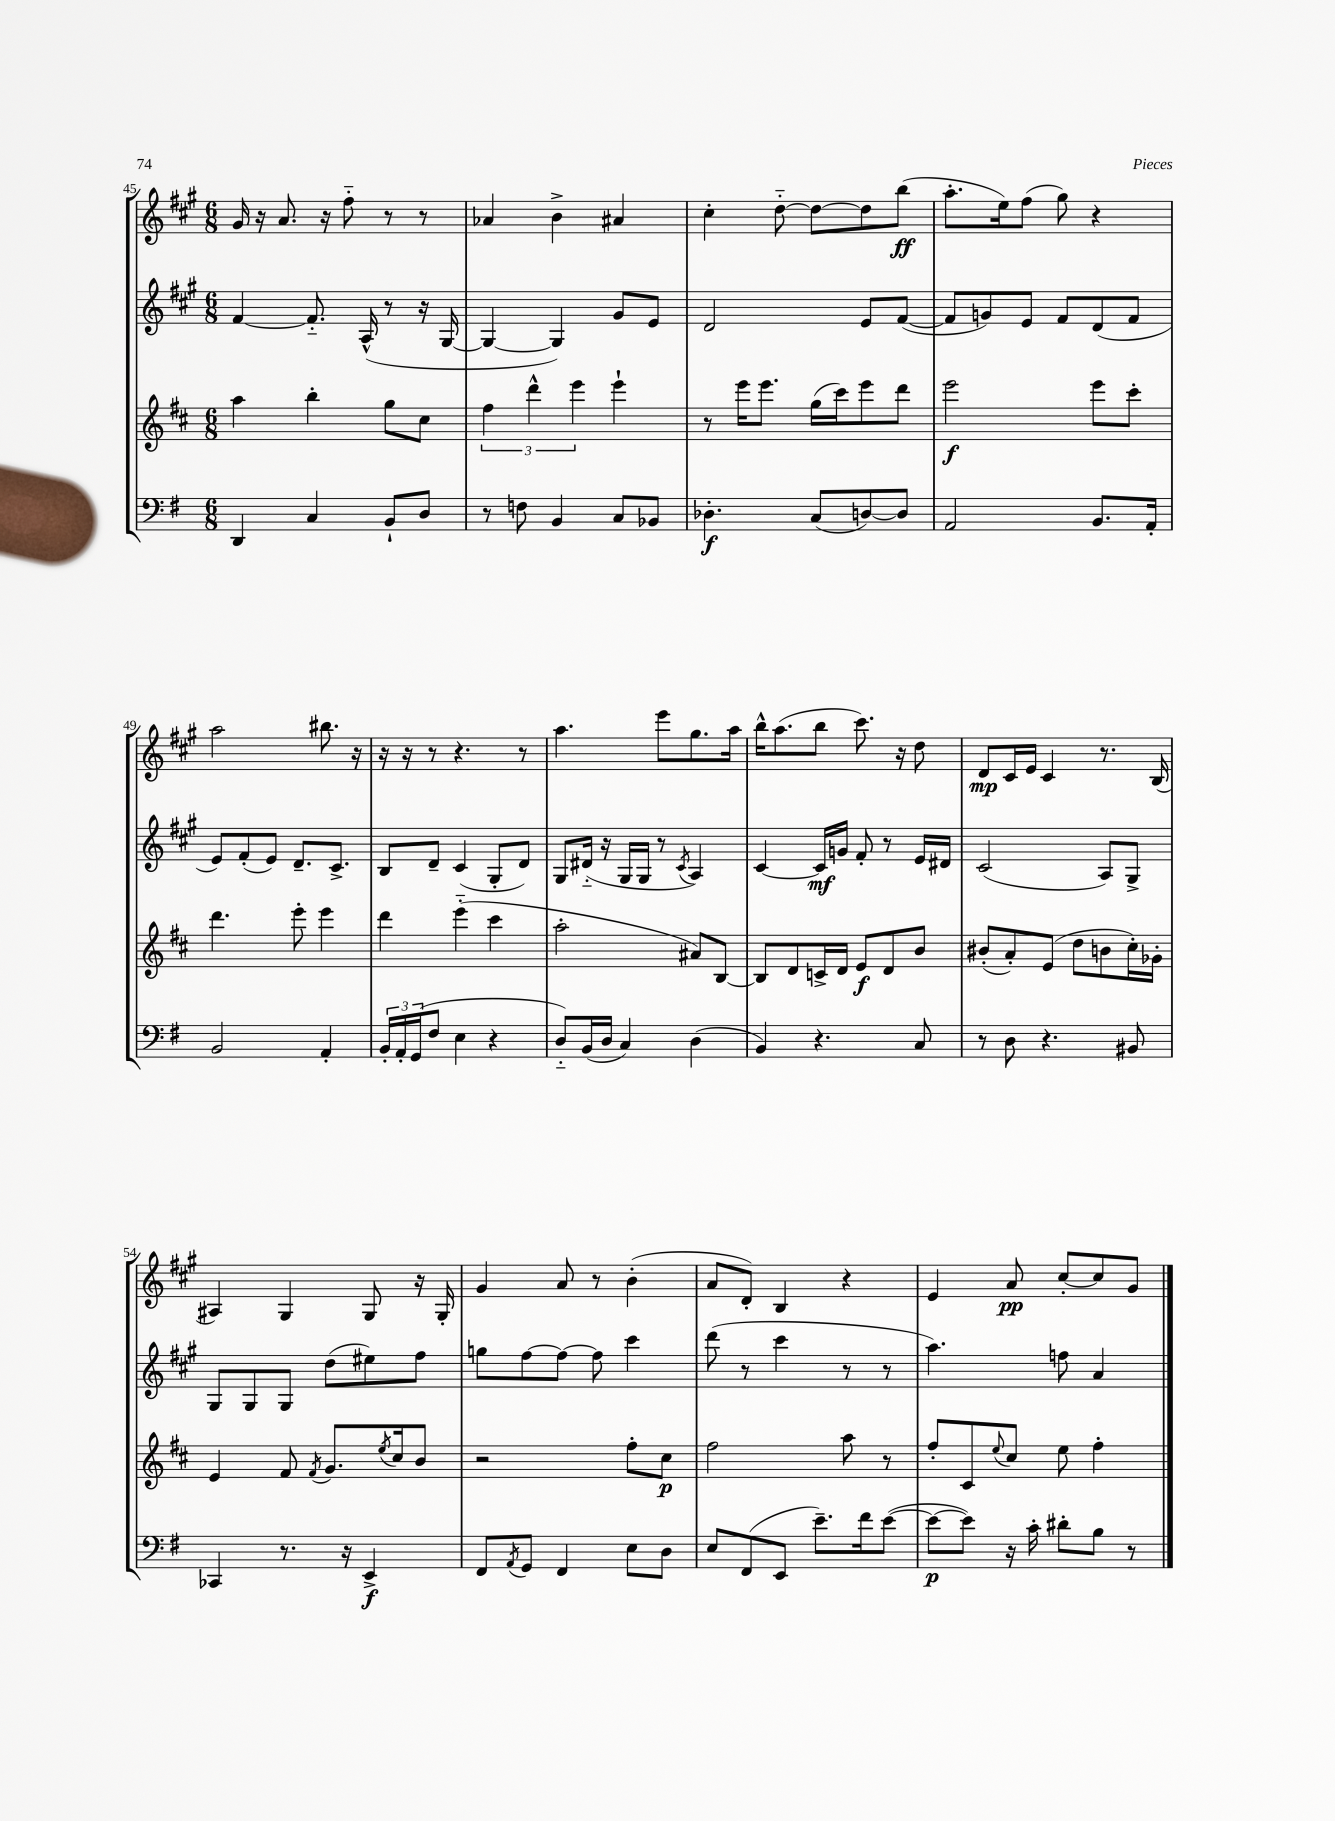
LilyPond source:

<<
\new StaffGroup <<
\new Staff = "s0" {
    \clef treble \key a \major \numericTimeSignature \time 6/8
    gis'16 r16 a'8. r16 fis''8-_ r8 r8 |
    aes'4 b'4-> ais'4 |
    cis''4-. d''8~-_ d''8~ d''8 b''8\ff( |
    a''8.-. e''16) fis''8( gis''8) r4 |
    a''2 bis''8. r16 |
    r16 r16 r8 r4. r8 |
    a''4. e'''8 gis''8. a''16 |
    b''16-^ a''8.( b''8 cis'''8.) r16 d''8 |
    d'8\mp cis'16 e'16 cis'4 r8. b16( |
    ais4) gis4 gis8 r16 gis16-. |
    gis'4 a'8 r8 b'4-.( |
    a'8 d'8-.) b4 r4 |
    e'4 a'8\pp cis''8~-. cis''8 gis'8 \bar "|." |
}
\new Staff = "s1" {
    \clef treble \key a \major \numericTimeSignature \time 6/8
    fis'4~ fis'8.-_ a16-^( r8 r16 gis16~ |
    gis4~ gis4) gis'8 e'8 |
    d'2 e'8 fis'8~( |
    fis'8 g'8) e'8 fis'8 d'8( fis'8 |
    e'8) fis'8-.( e'8) d'8.-- cis'8.-> |
    b8 d'8-- cis'4( gis8-. d'8) |
    gis8 dis'16-_( r16 gis16 gis16 r8 \acciaccatura { cis'8 } a4) |
    cis'4~ cis'16\mf g'16 fis'8-. r8 e'16 dis'16 |
    cis'2( a8) gis8-> |
    gis8 gis8 gis8 d''8( eis''8) fis''8 |
    g''8 fis''8~ fis''8~ fis''8 cis'''4 |
    d'''8( r8 cis'''4 r8 r8 |
    a''4.) f''8 a'4 \bar "|." |
}
\new Staff = "s2" {
    \clef treble \key d \major \numericTimeSignature \time 6/8
    a''4 b''4-. g''8 cis''8 |
    \tuplet 3/2 { fis''4 d'''4-^ e'''4 } e'''4-! |
    r8 e'''16 e'''8. g''16( cis'''16) e'''8 d'''8 |
    e'''2\f e'''8 cis'''8-. |
    d'''4. e'''8-. e'''4 |
    d'''4 e'''4-_( cis'''4 |
    a''2-. ais'8) b8~ |
    b8 d'8 c'16-> d'16 e'8\f d'8 b'8 |
    bis'8-.( a'8-.) e'8( d''8 b'8 cis''16-.) ges'16-. |
    e'4 fis'8 \acciaccatura { fis'8 } g'8. \acciaccatura { e''8 } cis''16 b'8 |
    r2 fis''8-. cis''8\p |
    fis''2 a''8 r8 |
    fis''8-. cis'8 \appoggiatura { e''8 } cis''8 e''8 fis''4-. \bar "|." |
}
\new Staff = "s3" {
    \clef bass \key g \major \numericTimeSignature \time 6/8
    d,4 c4 b,8-! d8 |
    r8 f8 b,4 c8 bes,8 |
    des4.-.\f c8( d8~) d8 |
    a,2 b,8. a,16-. |
    b,2 a,4-. |
    \tuplet 3/2 { b,16-. a,16-. g,16( } fis8 e4 r4 |
    d8-_) b,16( d16 c4) d4( |
    b,4) r4. c8 |
    r8 d8 r4. bis,8 |
    ces,4 r8. r16 e,4->\f |
    fis,8 \acciaccatura { a,8 } g,8 fis,4 e8 d8 |
    e8 fis,8( e,8 e'8.--) fis'16 e'8~( |
    e'8~\p e'8) r16 c'16-. dis'8-. b8 r8 \bar "|." |
}
>>
>>
\layout { \context { \Score currentBarNumber = #45 } }
